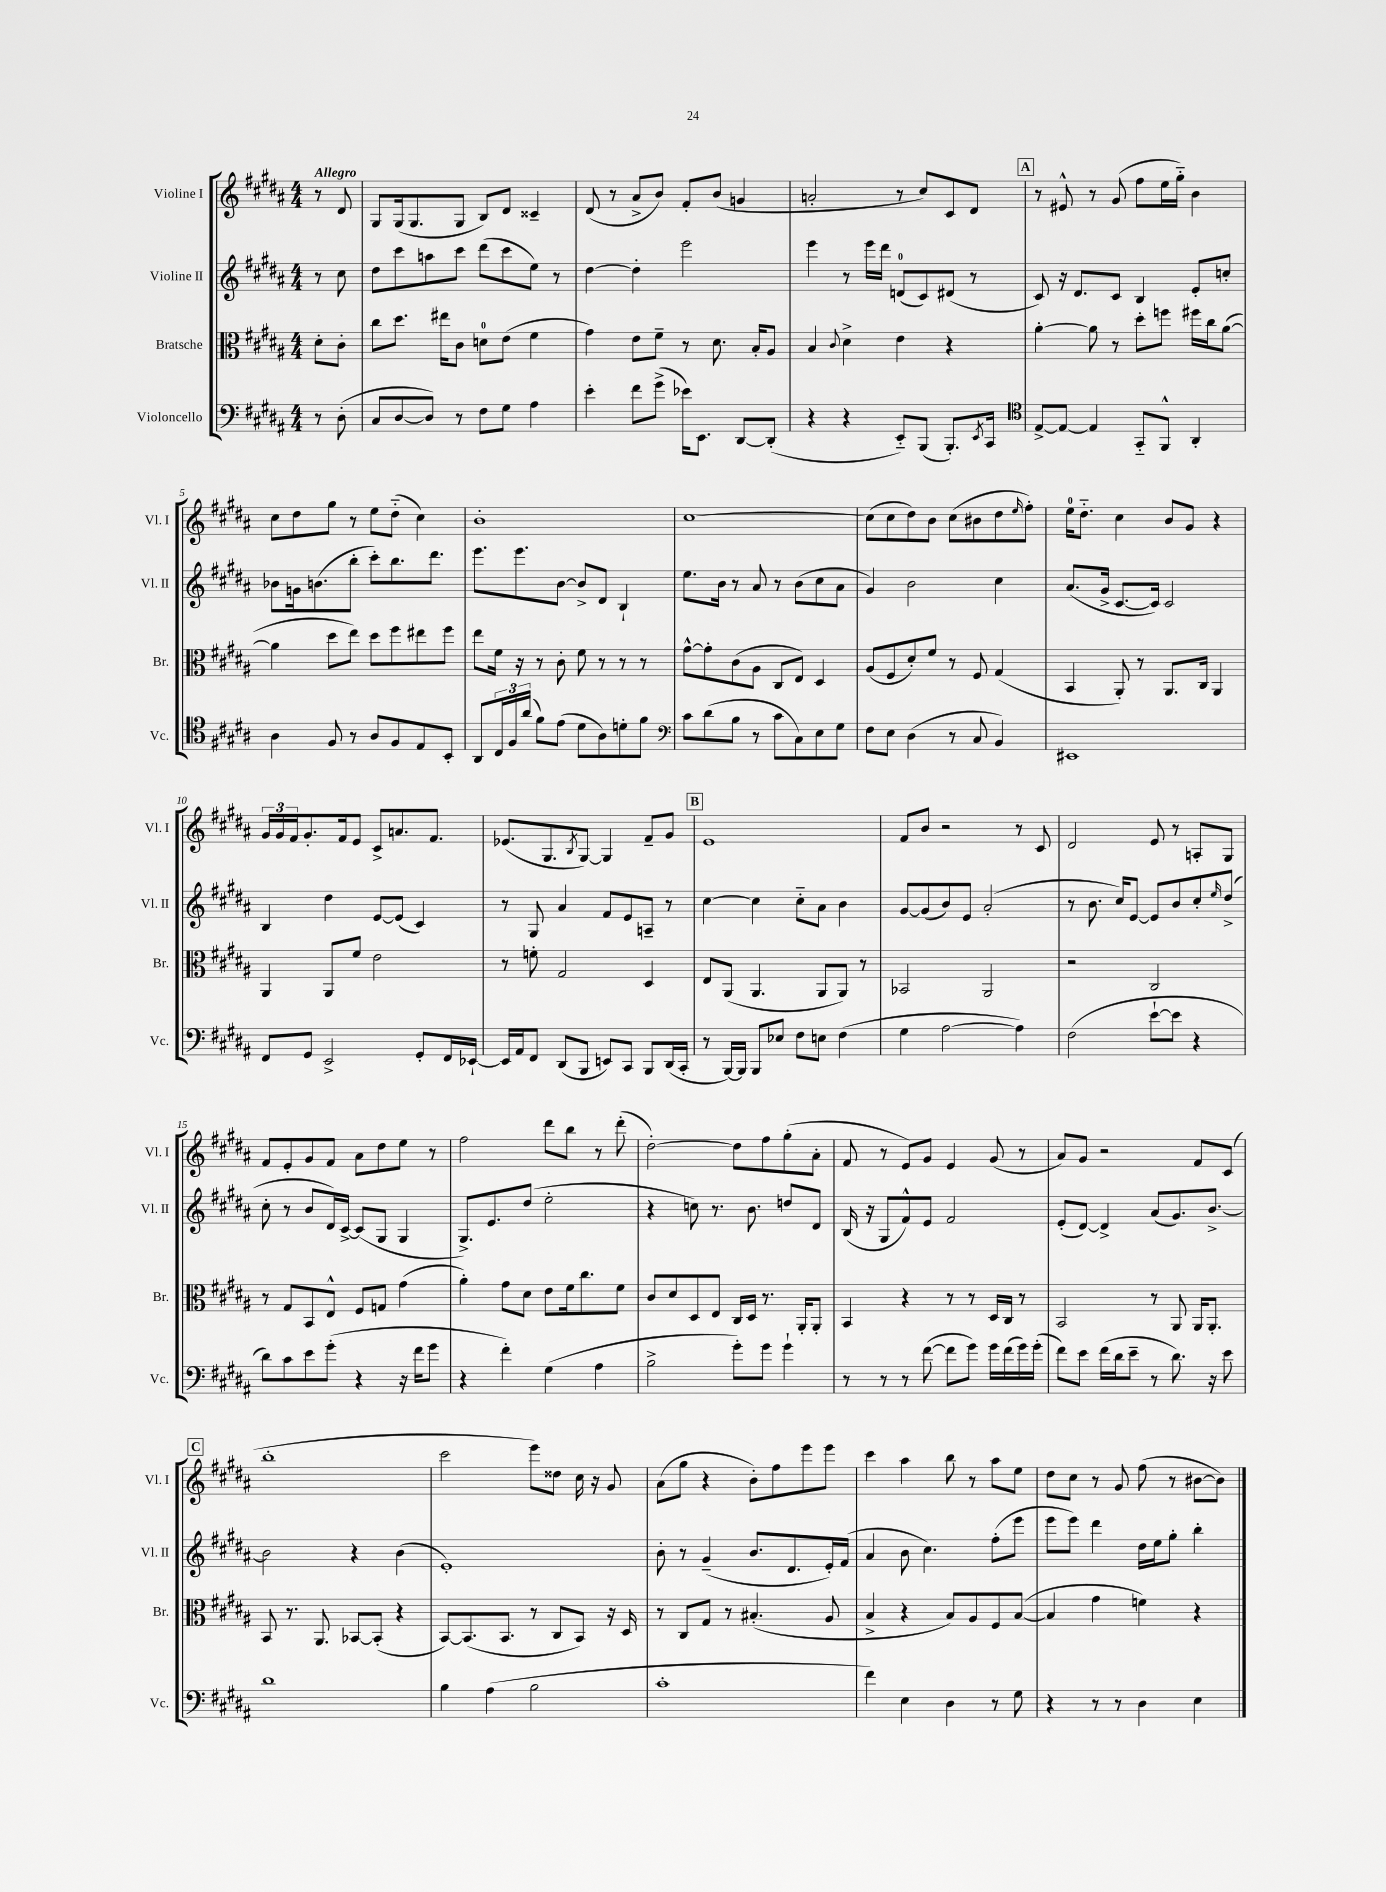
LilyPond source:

<<
\new StaffGroup <<
\new Staff = "s0" \with { instrumentName = "Violine I" shortInstrumentName = "Vl. I" } {
    \clef treble \key b \major \numericTimeSignature \time 4/4 \partial 4 \tempo "Allegro"
    r8 dis'8 |
    gis8 gis16( gis8. gis8 b8) dis'8 cisis'4-- |
    dis'8( r8 ais'8-> b'8) fis'8-. b'8( g'4 |
    a'2-. r8 cis''8) cis'8 dis'8 |
    \mark \markup { \box "A" } r8 eis'8-^ r8 gis'8( fis''8 e''16 gis''16-_) b'4 |
    cis''8 dis''8 gis''8 r8 e''8 dis''8-_( cis''4) |
    b'1-. |
    cis''1~ |
    cis''8( cis''8 dis''8) b'8 cis''8( bis'8 dis''8 \grace { e''16 } fis''8-.) |
    e''16-0 dis''8.-_ cis''4 b'8 gis'8 r4 |
    \tuplet 3/2 { gis'16 gis'16 fis'16 } gis'8.-. fis'16 e'8 cis'8-> a'8. fis'8. |
    ees'8.( gis8. \acciaccatura { b8 } gis8~) gis4 fis'8-- gis'8 |
    \mark \markup { \box "B" } e'1 |
    fis'8 b'8 r2 r8 cis'8 |
    dis'2 e'8 r8 a8-. gis8 |
    fis'8 e'8-. gis'8 fis'8 ais'8 dis''8 e''8 r8 |
    fis''2 dis'''8 b''8 r8 dis'''8-.( |
    dis''2~-.) dis''8 fis''8 gis''8-.( ais'8-. |
    fis'8 r8 e'8) gis'8 e'4 gis'8( r8 |
    ais'8) gis'8 r2 fis'8 cis'8( |
    \mark \markup { \box "C" } b''1-. |
    cis'''2 e'''8) disis''8 cis''16 r16 gis'8 |
    ais'8( gis''8 r4 b'8-.) fis''8 e'''8 e'''8 |
    cis'''4 ais''4 b''8 r8 ais''8 e''8 |
    dis''8 cis''8 r8 gis'8 fis''8( r8 bis'8~ bis'8) \bar "|." |
}
\new Staff = "s1" \with { instrumentName = "Violine II" shortInstrumentName = "Vl. II" } {
    \clef treble \key b \major \numericTimeSignature \time 4/4 \partial 4
    r8 cis''8 |
    dis''8 cis'''8 a''8 cis'''8 dis'''8( cis'''8 e''8) r8 |
    dis''4~ dis''4-. e'''2 |
    e'''4 r8 e'''16 dis'''16 d'8-0( cis'8) dis'8( r8 |
    \mark \markup { \box "A" } cis'8) r16 dis'8. cis'8 b4 e'8-. c''8-. |
    bes'8 g'16 b'8.( b''8-. cis'''8-.) b''8. dis'''8. |
    e'''8. e'''8. b'8~ b'8-> dis'8 b4-! |
    e''8. b'16 r8 ais'8 r8 b'8( cis''8 ais'8 |
    gis'4) b'2 cis''4 |
    ais'8.( gis'16-> cis'8.~ cis'16) cis'2 |
    b4 dis''4 e'8~ e'8( cis'4) |
    r8 gis8 ais'4 fis'8 e'8 a8-- r8 |
    \mark \markup { \box "B" } cis''4~ cis''4 cis''8-_ ais'8 b'4 |
    gis'8~ gis'8( b'8) e'8 ais'2-.( |
    r8 b'8. cis''16) e'8~ e'8 b'8 cis''8-. \grace { e''16 } dis''8->( |
    cis''8-. r8 b'8 dis'16) cis'16~-> cis'8( gis8 gis4 |
    gis8.->) e'8. dis''8( e''2-. |
    r4 c''8) r8. b'8. d''8 dis'8 |
    b16( r16 gis8 fis'8-^) e'8 fis'2 |
    e'8-.( dis'8~) dis'4-> ais'8( gis'8.) b'8.~-> |
    \mark \markup { \box "C" } b'2 r4 b'4( |
    e'1-.) |
    b'8-. r8 gis'4--( b'8. dis'8. e'16-.) fis'16( |
    ais'4 b'8 cis''4.) fis''8-.( e'''8 |
    e'''8 e'''8) dis'''4 dis''16 e''16 gis''8-. b''4-. \bar "|." |
}
\new Staff = "s2" \with { instrumentName = "Bratsche" shortInstrumentName = "Br." } {
    \clef alto \key b \major \numericTimeSignature \time 4/4 \partial 4
    dis'8-. cis'8-. |
    cis''8 dis''8. eis''16 cis'8 d'8-0 e'8( fis'4 |
    gis'4) e'8 fis'8-- r8 dis'8. b16-. ais8 |
    b4 \appoggiatura { cis'8 } dis'4-> e'4 r4 |
    \mark \markup { \box "A" } ais'4~-. ais'8 r8 dis''8-. f''8 fis''16 cis''16 ais'8~( |
    ais'4 dis''8 e''8) dis''8 fis''8 eis''8 fis''8 |
    e''8 fis'16 r16 r8 cis'8-. fis'8 r8 r8 r8 |
    gis'8~-^ gis'8-. cis'8( ais8 cis8 e8) dis4 |
    ais8( fis8 dis'8-.) fis'8 r8 fis8 gis4( |
    b,4 ais,8-.) r8 ais,8. cis16 ais,4 |
    ais,4 ais,8 fis'8 e'2 |
    r8 f'8-. gis2 dis4 |
    \mark \markup { \box "B" } e8 ais,8( ais,4. ais,8 ais,8) r8 |
    bes,2 ais,2 |
    r2 cis2 |
    r8 gis8 b,8 e8-^ fis8 g8 gis'4( |
    ais'4-.) gis'8 dis'8 e'8 fis'16 cis''8. fis'8 |
    cis'8 dis'8 dis8 e8 cis16 dis16 r8. ais,16-. ais,8-. |
    b,4 r4 r8 r8 dis16 cis16 r8 |
    b,2 r8 ais,8 ais,16 ais,8.-. |
    \mark \markup { \box "C" } b,8 r8. ais,8. bes,8~ bes,8-.( r4 |
    b,8~) b,8.( b,8. r8 cis8 b,8) r16 dis16 |
    r8 cis8 gis8 r8 bis4.-.( ais8 |
    b4-> r4 b8) ais8 fis8 b8~( |
    b4 gis'4 f'4) r4 \bar "|." |
}
\new Staff = "s3" \with { instrumentName = "Violoncello" shortInstrumentName = "Vc." } {
    \clef bass \key b \major \numericTimeSignature \time 4/4 \partial 4
    r8 dis8-.( |
    cis8 dis8~ dis8) r8 fis8 gis8 ais4 |
    e'4-. fis'8 gis'8->( ees'16) e,8. dis,8~ dis,8-.( |
    r4 r4 e,8-_) b,,8( b,,8.-.) \acciaccatura { e,8 } cis,16 |
    \mark \markup { \box "A" } \clef tenor e8~-> e8~ e4 gis,8-_ fis,8-^ ais,4-. |
    ais4 fis8 r8 ais8 fis8 e8 b,8-. |
    ais,8 \tuplet 3/2 { cis16 fis16 ais'16( } fis'8) e'8( dis'8 ais8) d'8-. fis'8 |
    \clef bass cis'8 dis'8( b8 r8 cis'8 cis8) e8 gis8 |
    fis8 e8 dis4( r8 cis8 b,4) |
    eis,1 |
    fis,8 gis,8 e,2-> gis,8-. fis,16 ees,16~-! |
    ees,16 ais,16 fis,8 dis,8( b,,8 e,8) cis,8 b,,8 dis,16( cis,16-. |
    \mark \markup { \box "B" } r8 b,,16~) b,,16 b,,8 ees8 fis8 e8 fis4( |
    gis4 ais2~ ais4) |
    fis2( e'8~-! e'8 r4 |
    dis'8) cis'8 e'8 gis'8-.( r4 r16 fis'16 gis'8 |
    r4 fis'4-.) gis4( ais4 |
    b2-> gis'8-.) gis'8 gis'4-! |
    r8 r8 r8 fis'8~( fis'8 gis'8) gis'16 fis'16( gis'16) gis'16-.( |
    fis'8) e'8 fis'16( dis'16 e'8-- r8 dis'8.) r16 e'8 |
    \mark \markup { \box "C" } dis'1 |
    b4 ais4( b2 |
    cis'1-. |
    fis'4) e4 dis4 r8 gis8 |
    r4 r8 r8 dis4 e4 \bar "|." |
}
>>
>>
